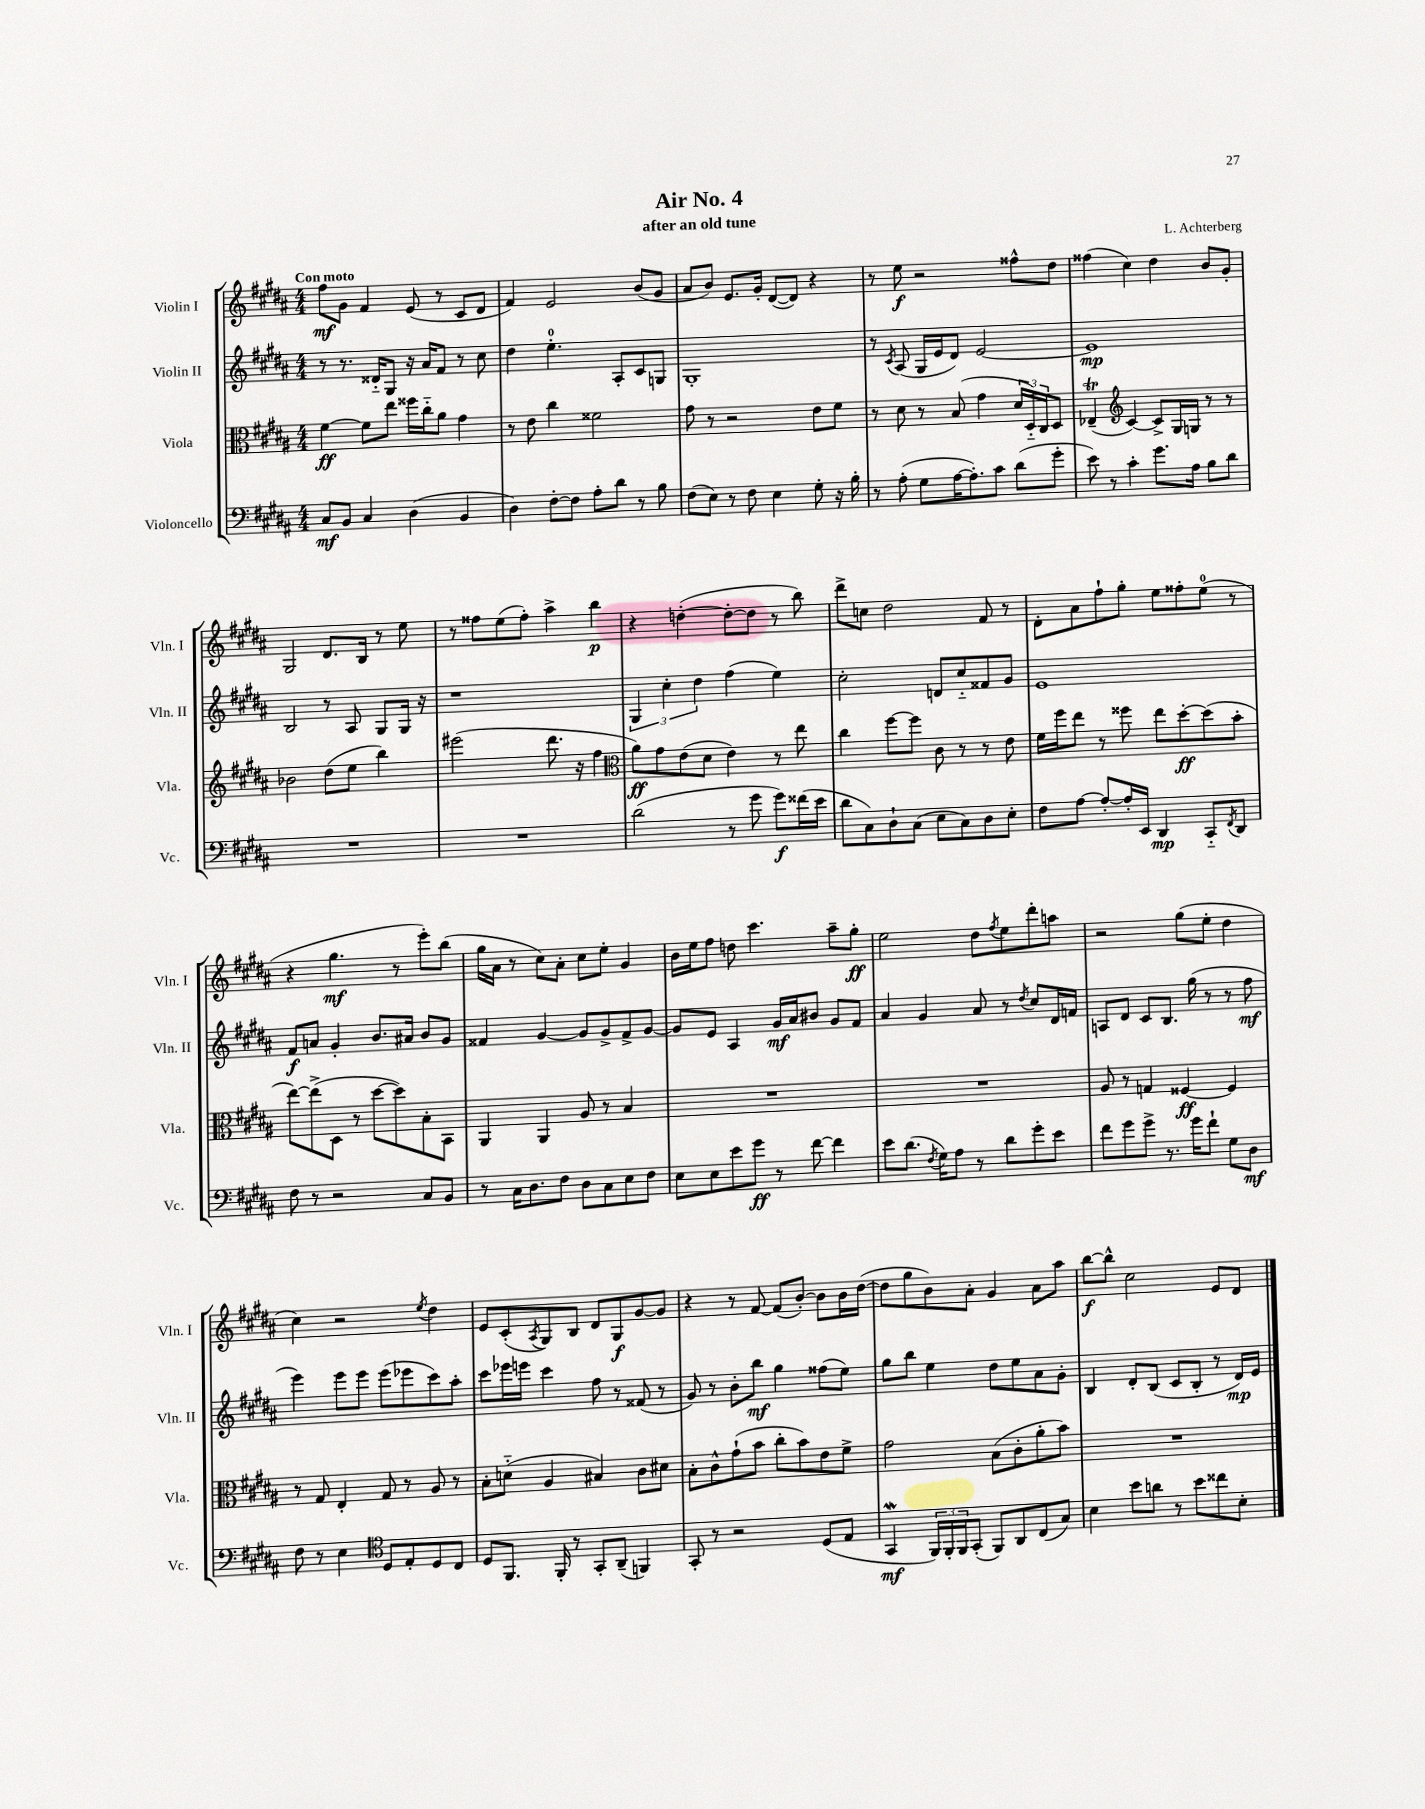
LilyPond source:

\header { title = "Air No. 4" composer = "L. Achterberg" subtitle = "after an old tune" }
<<
\new StaffGroup <<
\new Staff = "s0" \with { instrumentName = "Violin I" shortInstrumentName = "Vln. I" } {
    \clef treble \key b \major \numericTimeSignature \time 4/4 \tempo "Con moto"
    fis''8\mf gis'8 fis'4 e'8( r8 cis'8 dis'8 |
    fis'4) e'2 b'8( gis'8 |
    ais'8 b'8) e'8. gis'16-. dis'8~( dis'8) r4 |
    r8 e''8\f r2 fisis''8-^ dis''8 |
    fisis''4( cis''4) dis''4 b'8 gis'8-. |
    gis2 dis'8. b16 r8 e''8 |
    r8 fisis''8 e''8( fisis''8-.) ais''4-> b''4\p |
    r4 d''4~-.( d''8~-. d''8 r8 b''8) |
    dis'''8-> c''8 dis''2 fis'8 r8 |
    dis'8-. ais'8 fis''8-! gis''8-. e''8 fisis''8-. e''8-0( r8 |
    r4 gis''4.\mf r8 e'''8-.) b''8( |
    gis''16 ais'16 r8 cis''8) ais'8-. cis''8 e''8-. gis'4 |
    b'16 e''16 fis''8 d''8 cis'''4. ais''8-- gis''8-.\ff |
    e''2 dis''8 \acciaccatura { fis''8 } e''8 dis'''8-. a''8 |
    r2 gis''8( e''8-. dis''4 |
    cis''4) r2 \acciaccatura { e''8 } dis''4 |
    e'8 cis'8-.( \acciaccatura { ais8 } gis8) b8 dis'8 gis8\f gis'8~ gis'8 |
    r4 r8 fis'8~ fis'8( b'8~-.) b'8 b'16 dis''16~( |
    dis''8 gis''8 b'8) ais'8-. gis'4 ais'8 ais''8 |
    b''8~\f b''8-^ cis''2 e'8 dis'8 \bar "|." |
}
\new Staff = "s1" \with { instrumentName = "Violin II" shortInstrumentName = "Vln. II" } {
    \clef treble \key b \major \numericTimeSignature \time 4/4
    r8 r8. disis'16-_ gis8 r16 ais'16 fis'8 r8 cis''8 |
    dis''4 e''4.-0-. ais8-. cis'8 g8 |
    gis1-. |
    r8 \acciaccatura { cis'8 } ais8( gis16 e'16 dis'8) e'2~ |
    e'1\mp |
    b2 r8 ais8 gis8 gis16 r16 |
    r1 |
    \tuplet 3/2 { gis4 cis''4-. dis''4 } fis''4( e''4) |
    cis''2-. d'8 cis''8-_ fisis'8 gis'8 |
    e'1 |
    fis'8\f a'8 gis'4-. b'8. ais'16 b'8 gis'8 |
    fisis'4 gis'4~ gis'8 gis'8-> fisis'8-> gis'8~ |
    gis'8 e'8 ais4 gis'16\mf ais'16 bis'8 gis'8 fis'8 |
    ais'4 gis'4 ais'8 r8 \acciaccatura { dis''8 } cis''8 dis'16 f'16 |
    a8 dis'8 cis'8 b8. gis''16( r8 r8 fis''8\mf |
    e'''4) e'''8 e'''8 e'''8( ees'''8 cis'''8) ais''8-. |
    cis'''8 ees'''16 e'''16 cis'''4 fis''8 r8 fisis'8( r8 |
    gis'8) r8 b'8-. b''8\mf gis''4 fisis''8( e''8) |
    gis''8 b''8 e''4 dis''8 e''8 ais'8 gis'8-. |
    b4 dis'8-. b8( cis'8 b8-. r8 dis'16\mp) e'16 \bar "|." |
}
\new Staff = "s2" \with { instrumentName = "Viola" shortInstrumentName = "Vla." } {
    \clef alto \key b \major \numericTimeSignature \time 4/4
    fis'4~\ff fis'8 e''8 fisis''16 cis''16-_ ais'8 gis'4 |
    r8 e'8 cis''4 fisis'2 |
    gis'8 r8 r2 e'8 fis'8 |
    r8 dis'8 r8 b8( gis'4 \tuplet 3/2 { dis'16 dis16-_) cis16 } dis8 |
    ees4--\trill( \clef treble cis'4~) cis'8-> gis16 g16 r8 r8 |
    bes'2 dis''8( e''8 b''4) |
    eis'''2( dis'''8. r16 fis''4 |
    \clef alto ais'8\ff) gis'8 e'8( dis'8 e'4) r8 e''8 |
    cis''4 fis''8~ fis''8 cis'8 r8 r8 e'8 |
    fis'16 fis''16 e''8 r8 fisis''8 e''8 dis''8~-.\ff dis''8( b'8-. |
    e''8~) e''8->( dis8 r8 dis''8~ dis''8) b8-. b,8 |
    ais,4 ais,4 ais8 r8 b4 |
    R1 |
    R1 |
    ais8 r8 g4 fisis4~\ff fisis4 |
    r8 gis8 e4-. gis8 r8 ais8 r8 |
    b8-. d'8-_( ais4 bis4) cis'8 dis'8 |
    b8-. cis'8-^ gis'8-!( b'8 cis''8-. b'8) e'8 fis'8-> |
    gis'2 b8( cis'8-. ais'8-. b'8) |
    R1 \bar "|." |
}
\new Staff = "s3" \with { instrumentName = "Violoncello" shortInstrumentName = "Vc." } {
    \clef bass \key b \major \numericTimeSignature \time 4/4
    cis8\mf b,8 cis4 dis4( b,4 |
    dis4) fis8~-. fis8 ais8-. dis'8 r8 b8 |
    fis8( e8) r8 fis8 e4 gis8-. r16 b16-. |
    r8 ais8-.( gis8 ais16~ ais8.-.) cis'8 dis'8( gis'8-. |
    e'8) r8 cis'4-. gis'8. ais16 b8 dis'8 |
    R1 |
    R1 |
    dis'2( r8 gis'8 gis'8\f) fisis'16( e'16 |
    dis'8 cis8) dis8-! cis8( e8 cis8) dis8 e8-. |
    fis8 ais8~ ais8~-. ais16-. e,16 dis,4\mp cis,8-_ \acciaccatura { fis,8 } dis,8 |
    fis8 r8 r2 cis8 b,8 |
    r8 cis16 dis8. fis8 dis8 cis8 e8 fis8 |
    e8 e8 e'8 gis'8\ff r8 fis'8~ fis'4 |
    e'8 dis'8.( \acciaccatura { fis8 } gis16) ais8 r8 dis'8 gis'8-. e'8 |
    fis'8 gis'8 gis'8-> r8. gis'16 fis'8-! gis8 dis8\mf |
    fis8 r8 e4 \clef tenor dis8 e8-. dis8 cis8 |
    dis8 fis,8. fis,16-. r8 gis,8-. ais,8--( f,4) |
    gis,8-. r8 r2 dis8( e8 |
    gis,4\mordent\mf \tuplet 3/2 { fis,16) fis,16-. fis,16 } gis,8-.( fis,8) ais,8 cis8( gis8) |
    b4 b'8 a'8 r8 b'8 cisis''8 b8-. \bar "|." |
}
>>
>>
\layout { \context { \Score \remove "Bar_number_engraver" } }
